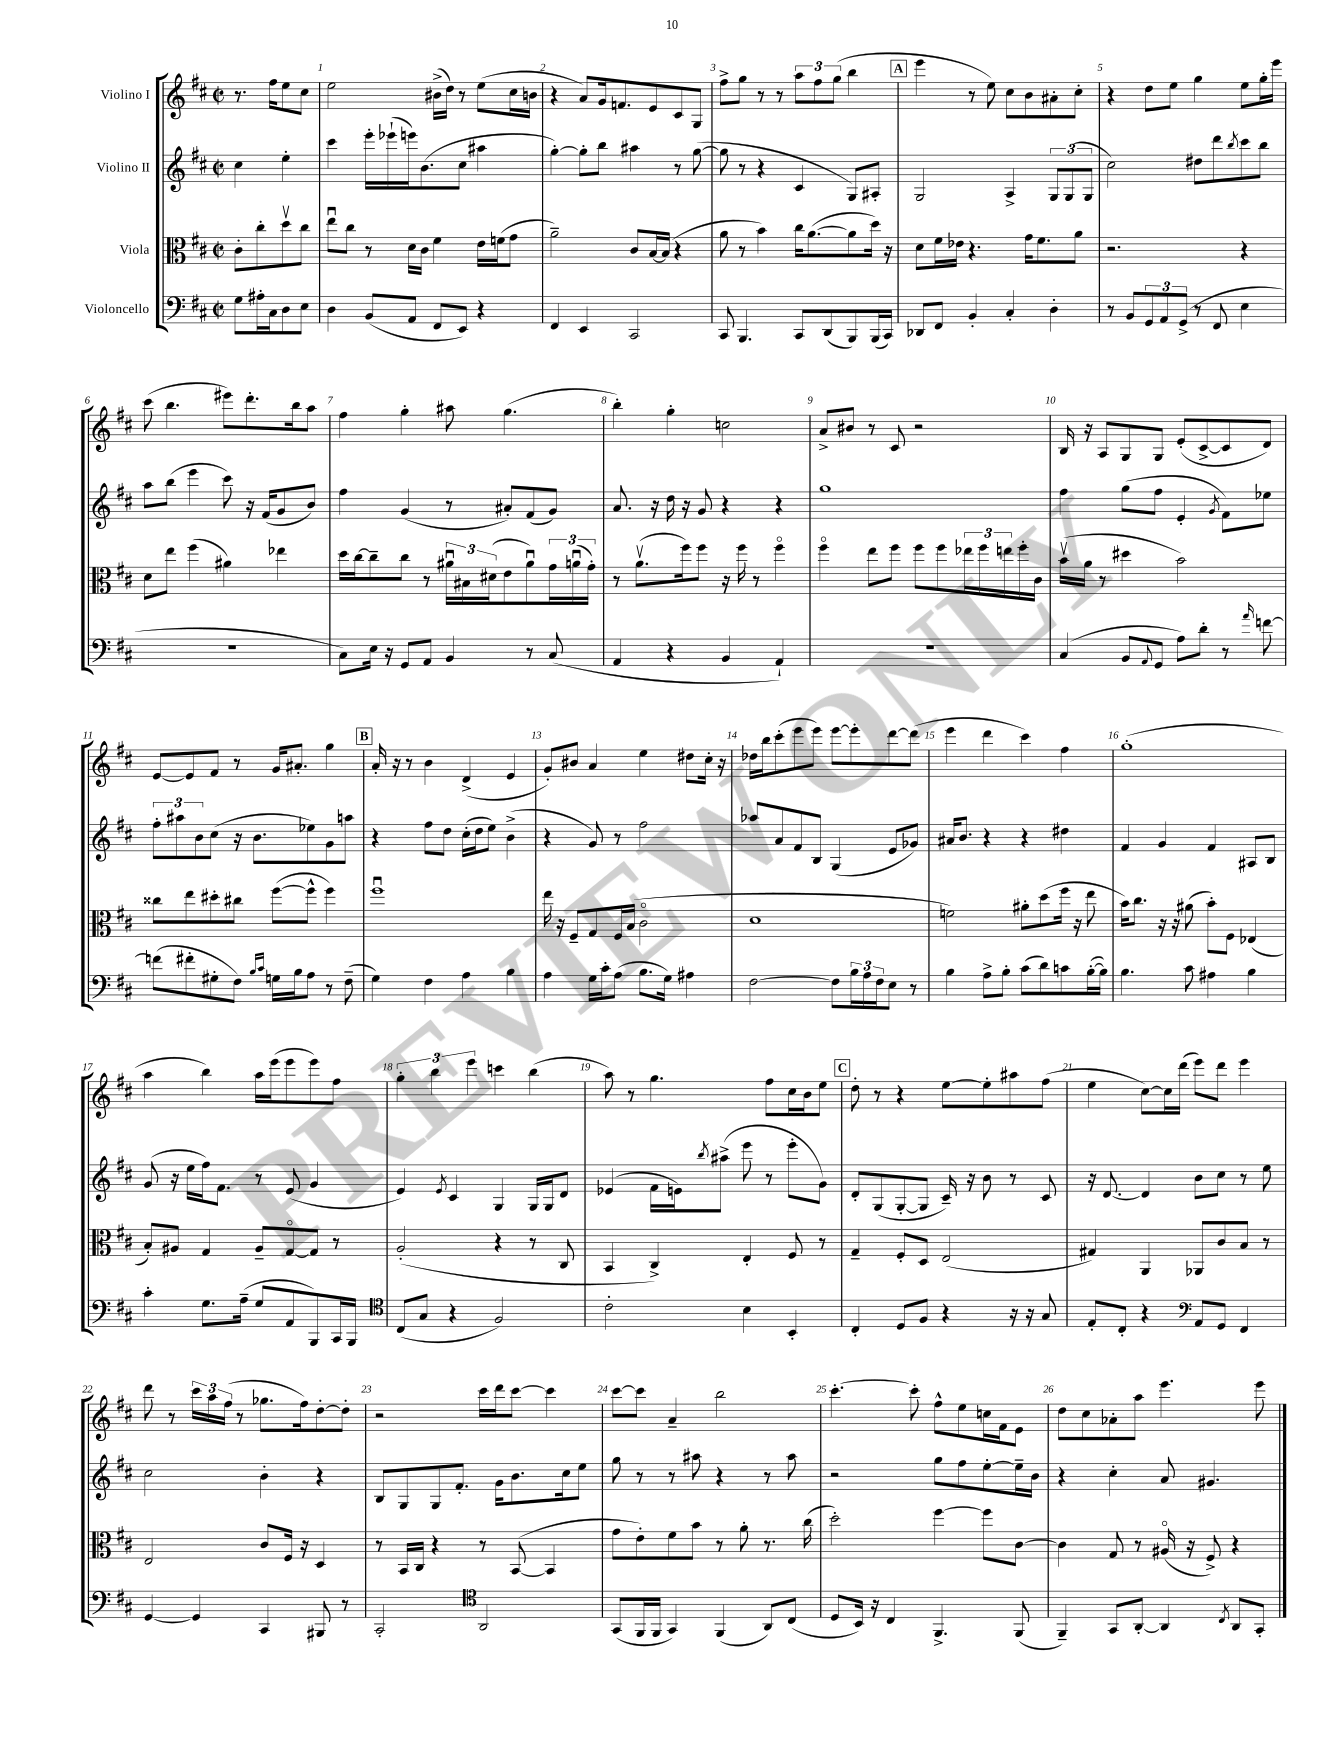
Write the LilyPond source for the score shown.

<<
\new StaffGroup <<
\new Staff = "s0" \with { instrumentName = "Violino I" } {
    \clef treble \key d \major \defaultTimeSignature \time 2/2 \partial 2
    r8. fis''16 e''8 cis''8 |
    e''2 bis'16->( d''16) r8 e''8( cis''16 b'16 |
    r4 a'8) g'16 f'8. e'8 cis'8 g8 |
    fis''8-> g''8 r8 r8 \tuplet 3/2 { a''8 fis''8 g''8( } b''4 |
    \mark \markup { \box "A" } e'''4 r8 e''8) cis''8 b'8 ais'8-. cis''8-. |
    r4 d''8 e''8 g''4 e''8 g''16-. e'''16 |
    cis'''8( b''4. eis'''8) d'''8.-. b''16 a''8 |
    fis''4 g''4-. ais''8 g''4.( |
    b''4-.) g''4-. c''2 |
    a'8-> bis'8 r8 cis'8 r2 |
    b16 r16 a8 g8 g8 e'8-.( cis'8~-> cis'8 d'8) |
    e'8~ e'8 fis'8 r8 g'16 ais'8.-. g''4 |
    \mark \markup { \box "B" } a'16-. r16 r8 b'4 d'4->( e'4 |
    g'8-.) bis'8 a'4 e''4 dis''8 cis''16-. r16 |
    des''16 b''16 cis'''8-.( e'''8 e'''8) e'''8~ e'''8-. d'''8~ d'''8( |
    e'''4 d'''4 cis'''4) fis''4 |
    g''1-.( |
    a''4 b''4) a''16 e'''16( e'''8 e'''8) fis''8 |
    \tuplet 3/2 { g''4-. b''4 e'''4 } c'''4 b''4( |
    a''8) r8 g''4. fis''8 cis''16 b'16 e''8 |
    \mark \markup { \box "C" } d''8-. r8 r4 e''8~ e''8-. ais''8 fis''8( |
    e''4 cis''8~) cis''16 d'''16( e'''8) d'''8 e'''4 |
    d'''8 r8 \tuplet 3/2 { cis'''16 a''16 fis''16( } r8 ges''8. fis''16) d''8~-. d''8-. |
    r2 cis'''16 d'''16 cis'''8~ cis'''4 |
    cis'''8~ cis'''8 a'4-- b''2 |
    cis'''4.~-. cis'''8-. fis''8-^ e''8 c''16 fis'16 e'8 |
    d''8 cis''8 aes'8-. a''8 e'''4. e'''8 \bar "|." |
}
\new Staff = "s1" \with { instrumentName = "Violino II" } {
    \clef treble \key d \major \defaultTimeSignature \time 2/2 \partial 2
    cis''4 e''4-. |
    cis'''4 e'''16-. ees'''16-!( e'''16) b'8.( cis''8 ais''4 |
    g''4~-.) g''8-. b''8 ais''4 r8 g''8~( |
    g''8 r8 r4 cis'4 g8) ais8-. |
    \mark \markup { \box "A" } g2 a4-> \tuplet 3/2 { g8 g8( g8 } |
    cis''2) dis''8 d'''8 \acciaccatura { b''8 } cis'''8 b''8 |
    a''8 b''8( e'''4 cis'''8) r16 fis'16( g'8 b'8) |
    fis''4 g'4( r8 ais'8-.) fis'8( g'8) |
    a'8. r16 d''16 r16 g'8 r4 r4 |
    g''1 |
    fis''4 g''8( fis''8 e'4-. \acciaccatura { g'8 } fis'8) ees''8 |
    \tuplet 3/2 { fis''8-. ais''8 b'8 } cis''8( r16 b'8. ees''8) g'8 a''8 |
    \mark \markup { \box "B" } r4 fis''8 d''8 cis''16-.( d''16 e''8) b'4->( |
    r4 g'8) r8 fis''2 |
    aes''8 a'8 fis'8 b8 g4( e'8 ges'8) |
    ais'16 b'8. r4 r4 dis''4 |
    fis'4 g'4 fis'4 ais8 b8 |
    g'8( r16 e''16 fis''16) fis'8. r8 e'8( g'4 |
    e'4) \acciaccatura { e'8 } cis'4 g4 g16 g16 d'8 |
    ees'4( fis'16 e'16) \acciaccatura { b''8 } ais''8->( e'''8 r8 e'''8-. g'8) |
    \mark \markup { \box "C" } d'8-. g8( g8~-. g8 cis'16--) r16 b'8 r8 cis'8 |
    r16 d'8.~ d'4 b'8 cis''8 r8 e''8 |
    cis''2 b'4-. r4 |
    b8 g8 g8 fis'8.-. g'16 b'8. cis''16 e''8 |
    g''8 r8 r8 ais''8 r4 r8 ais''8 |
    r2 g''8 fis''8 e''8~-. e''16-- b'16 |
    r4 cis''4-. a'8 gis'4. \bar "|." |
}
\new Staff = "s2" \with { instrumentName = "Viola" } {
    \clef alto \key d \major \defaultTimeSignature \time 2/2 \partial 2
    cis'8-. cis''8-. d''8\upbow cis''8 |
    e''8\downbow cis''8 r8 d'16 cis'16 fis'4 e'16 f'16( g'8 |
    a'2--) cis'8 b16~ b16( r4 |
    a'8 r8 b'4) cis''16 a'8.~( a'8 d''16) r16 |
    \mark \markup { \box "A" } d'8 fis'16 ees'16 r4. g'16 fis'8. a'8 |
    r2. r4 |
    d'8 e''8 fis''4( ais'4) ees''4 |
    d''16 cis''16~ cis''8-- cis''8 r8 \tuplet 3/2 { ais'16\downbow bis16 dis'16( } e'8 ais'8\downbow) \tuplet 3/2 { g'16 a'16\downbow( g'16-.) } |
    r8 a'8.\upbow( fis''16) fis''8 r16 fis''16 r8 fis''4\flageolet |
    fis''4\flageolet e''8 fis''8 fis''8 fis''8 \tuplet 3/2 { ees''16 fis''16 e''16 } fis''16-. cis'16 |
    b'16\upbow( a'16 r8 dis''4 b'2) |
    cisis''8 e''8 dis''8-. cis''8 fis''8~( fis''8-^ fis''4) |
    \mark \markup { \box "B" } fis''1\downbow |
    e''16 r16 fis8-- g8 fis16 b16( cis'2\flageolet |
    d'1 |
    f'2) ais'8-. d''8( fis''16 r16 e''8 |
    b'16) cis''8. r16 r16 ais'8( b'8-.) fis8 ees4( |
    b8-.) ais8 g4 ais8-- g8~\flageolet g8 r8 |
    a2-.( r4 r8 cis8 |
    b,4 cis4->) e4-. fis8 r8 |
    \mark \markup { \box "C" } g4-- fis8-. d8 e2( |
    gis4) a,4 aes,8 cis'8 b8 r8 |
    e2 cis'8 fis16 r16 d4 |
    r8 b,16 cis16 r4 r8 b,8~( b,4 |
    g'8 e'8-.) fis'8 b'8 r8 a'8-. r8. cis''16( |
    d''2-.) fis''4~ fis''8 cis'8~ |
    cis'4 g8 r8 ais16\flageolet( r16 fis8->) r4 \bar "|." |
}
\new Staff = "s3" \with { instrumentName = "Violoncello" } {
    \clef bass \key d \major \defaultTimeSignature \time 2/2 \partial 2
    g8 ais16-. cis16 d8 e8 |
    d4 b,8( a,8 fis,8 e,8) r4 |
    fis,4 e,4 cis,2 |
    cis,8 b,,4. cis,8 d,8( b,,8) b,,16( cis,16) |
    \mark \markup { \box "A" } des,8 fis,8 b,4-. cis4-. d4-. |
    r8 b,8 \tuplet 3/2 { g,8 a,8 g,8->( } r8 fis,8 e4 |
    R1 |
    cis8) e16 r16 g,8 a,8 b,4 r8 cis8( |
    a,4 r4 b,4 a,4-!) |
    R1 |
    cis4( b,8 \appoggiatura { a,8 } g,8 a8) d'8-. r8 \grace { a'16 } f'8~ |
    f'8( fis'8-. gis8-. fis8) \grace { b16 cis'16 } g16 b16 a8 r8 fis8--( |
    \mark \markup { \box "B" } g4) fis4 a4 b4 |
    a4 g16 cis'16-. a8( b8. g16) ais4 |
    fis2~ fis8 \tuplet 3/2 { b16 a16 fis16 } e8 r8 |
    b4 a8-> b8-. cis'8( d'8) c'8 b16~-.( b16) |
    b4. cis'8 ais4 b4 |
    cis'4-. g8. a16--( g8 a,8 b,,8) cis,16 b,,16 |
    \clef tenor cis8( g8 r4 fis2) |
    cis'2-. b4 b,4-. |
    \mark \markup { \box "C" } cis4-. d8 fis8 r4 r16 r16 g8 |
    e8-. cis8-. r4 \clef bass a,8 g,8 fis,4 |
    g,4~ g,4 cis,4 bis,,8 r8 |
    cis,2-. \clef tenor a,2 |
    g,8( fis,16 fis,16 g,4) fis,4( a,8) cis8( |
    d8 b,16) r16 cis4 fis,4.-> fis,8( |
    fis,4--) g,8 a,8~-. a,4 \acciaccatura { cis8 } a,8 g,8-. \bar "|." |
}
>>
>>
\layout { \context { \Score \override BarNumber.break-visibility = ##(#f #t #t) barNumberVisibility = #all-bar-numbers-visible } }
